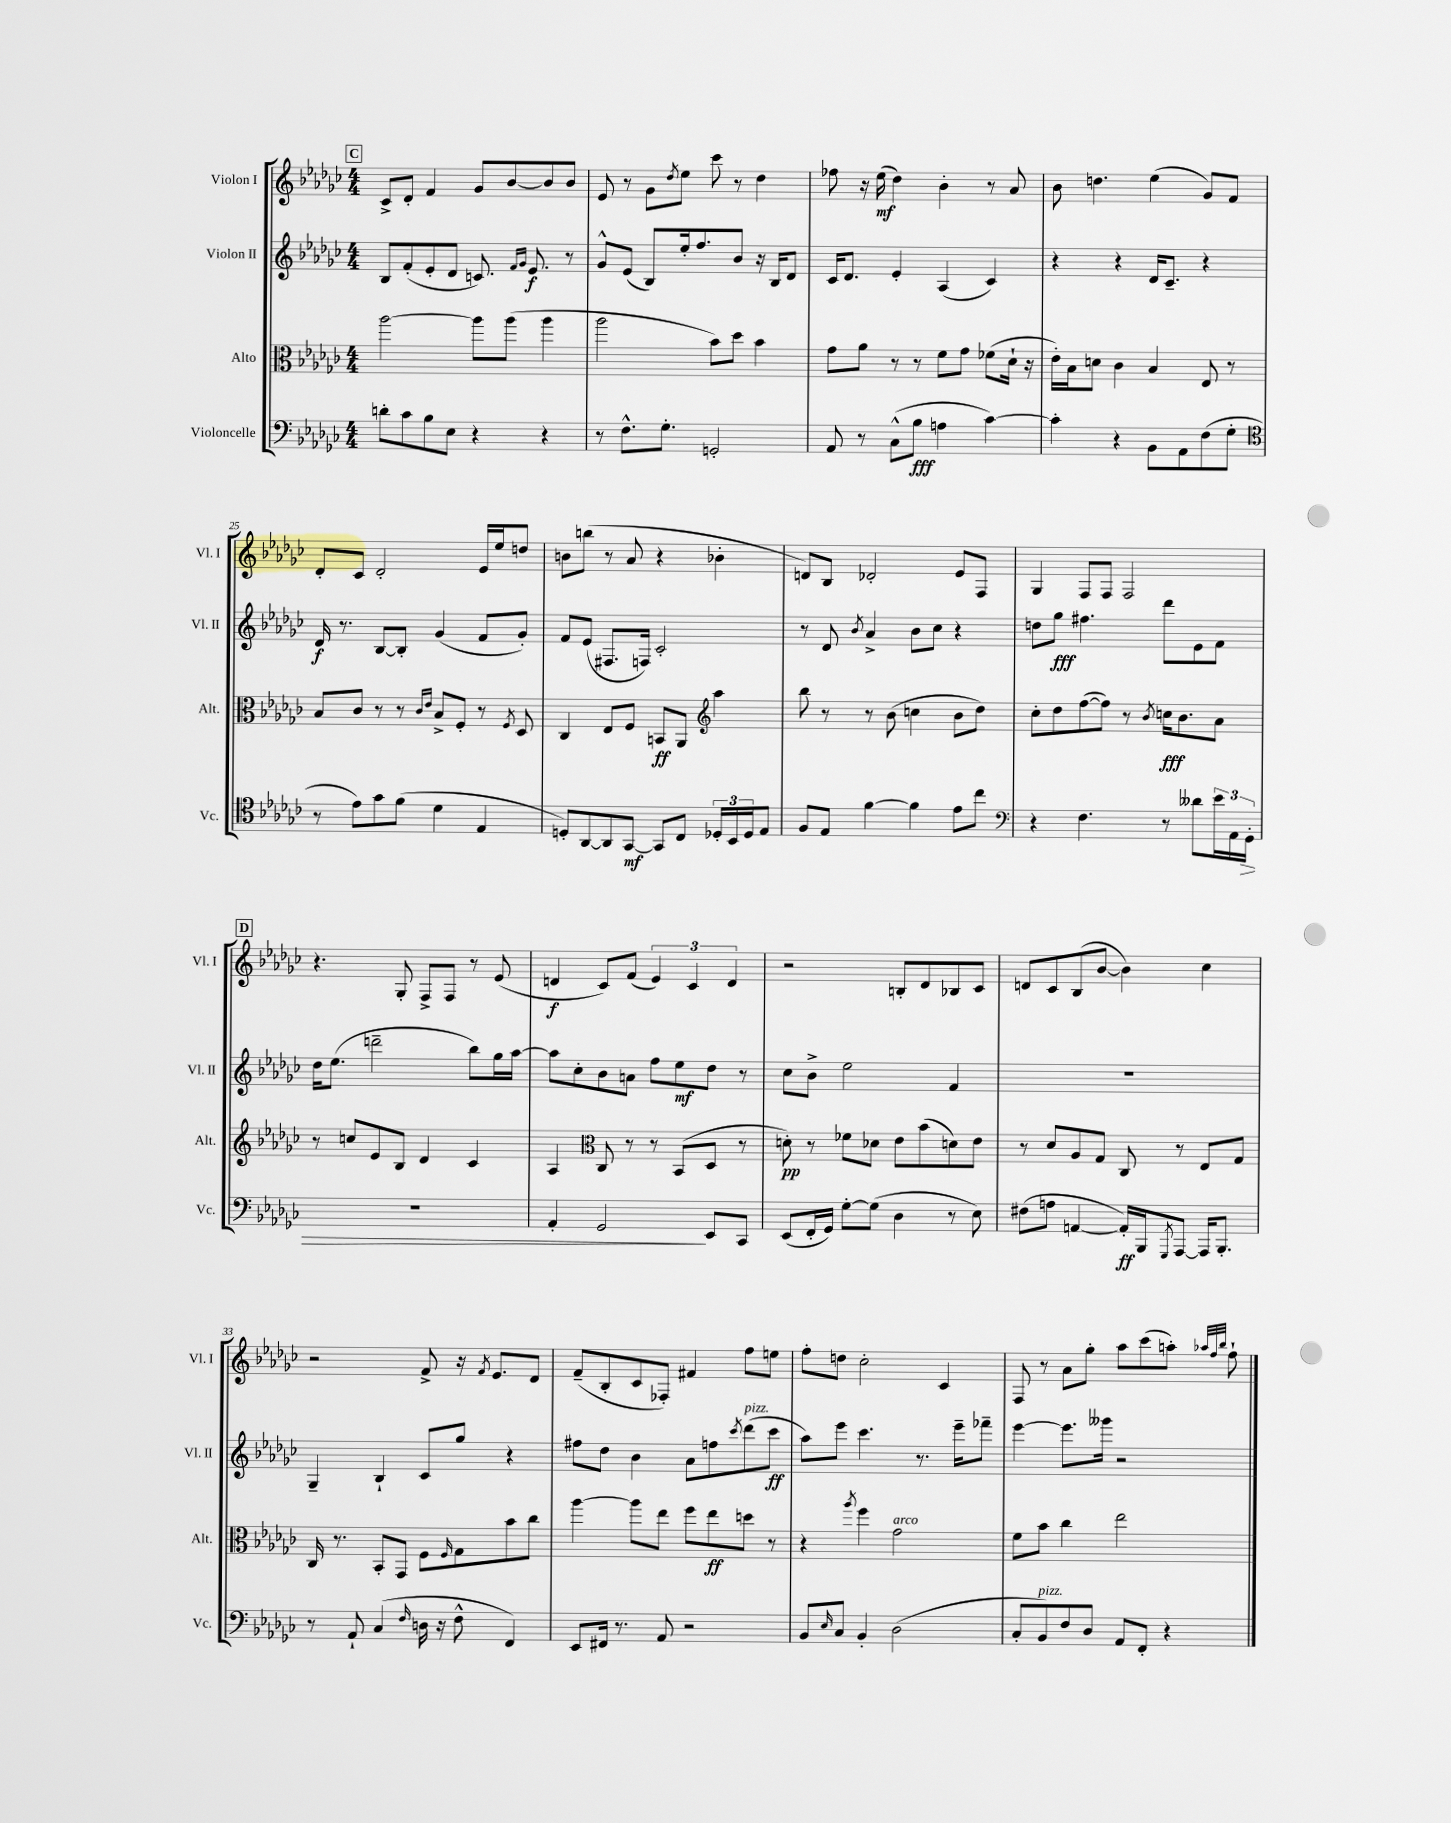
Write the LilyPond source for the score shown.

<<
\new StaffGroup <<
\new Staff = "s0" \with { instrumentName = "Violon I" shortInstrumentName = "Vl. I" } {
    \clef treble \key ges \major \numericTimeSignature \time 4/4
    \mark \markup { \box "C" } ces'8-> des'8-. f'4 ges'8 bes'8~ bes'8 bes'8 |
    ees'8 r8 ges'8 \acciaccatura { des''8 } ees''8 ces'''8 r8 des''4 |
    fes''8 r16 ees''16\mf( des''4) bes'4-. r8 aes'8 |
    bes'8 d''4. ees''4( ges'8) f'8 |
    des'8-. ces'8 des'2-. ees'16 ees''16 d''8 |
    b'8 b''8( r8 aes'8 r4 bes'4-. |
    d'8) bes8 des'2-. ees'8 f8 |
    ges4 f8 f8 f2 |
    \mark \markup { \box "D" } r4. ges8-. f8-> f8 r8 ees'8( |
    d'4\f ces'8) f'8( \tuplet 3/2 { ees'4) ces'4 d'4 } |
    r2 b8-. des'8 bes8 ces'8 |
    d'8 ces'8 bes8( bes'8~ bes'4) ces''4 |
    r2 f'8-> r16 \acciaccatura { f'8 } ees'8. des'8 |
    f'8--( bes8-. ces'8 fes8-.) fis'4 f''8 e''8 |
    f''8-. d''8 ces''2-. ces'4 |
    f8 r8 aes'8 ges''8-. aes''8 ces'''8( a''8-.) \grace { aes''32 f''32 bes''32 } f''8-! \bar "|." |
}
\new Staff = "s1" \with { instrumentName = "Violon II" shortInstrumentName = "Vl. II" } {
    \clef treble \key ges \major \numericTimeSignature \time 4/4
    \mark \markup { \box "C" } bes8 f'8-.( ees'8-. des'8 c'8.) \grace { f'16 ges'16 } ees'8.\f r8 |
    ges'8-^ ees'8( bes8) ees''16-. f''8. bes'8 r16 bes16 des'8 |
    ces'16 des'8. ees'4-. aes4( ces'4) |
    r4 r4 des'16 ces'8.-- r4 |
    des'16\f r8. bes8~ bes8-. ges'4( f'8 ges'8-.) |
    f'8 ees'8( fis8. f16) ces'2-. |
    r8 des'8 \acciaccatura { bes'8 } aes'4-> bes'8 ces''8 r4 |
    d''8 ges''8\fff fis''4. des'''8 ees'8 f'8 |
    \mark \markup { \box "D" } des''16 ees''8.( d'''2-- bes''8) ges''16 aes''16~ |
    aes''8 ces''8-. bes'8 a'8 f''8 ees''8\mf des''8 r8 |
    ces''8 bes'8-> ees''2 f'4 |
    R1 |
    ges4-- bes4-! ces'8 ges''8 r4 |
    fis''8 des''8 bes'4 aes'8 f''8 \acciaccatura { ces'''8 } des'''8^\markup { \italic "pizz." }( ces'''8\ff |
    aes''8) ees'''8 ces'''4. r8. ees'''16-- fes'''8-- |
    ees'''4~ ees'''8. geses'''16 r2 \bar "|." |
}
\new Staff = "s2" \with { instrumentName = "Alto" shortInstrumentName = "Alt." } {
    \clef alto \key ges \major \numericTimeSignature \time 4/4
    \mark \markup { \box "C" } aes''2~ aes''8 aes''8( aes''4 |
    aes''2 bes'8) des''8 bes'4 |
    ges'8 aes'8 r8 r8 f'8 ges'8 fes'8( des'16-! r16 |
    ees'16-.) bes16 d'8 ces'4 bes4 ees8 r8 |
    bes8 ces'8 r8 r8 \grace { ces'16 ees'16 } bes8-> f8-. r8 \acciaccatura { f8 } des8 |
    ces4 ees8 f8 b,8\ff aes,8 \clef treble aes''4 |
    bes''8 r8 r8 bes'8( c''4 bes'8 des''8) |
    ces''8-. des''8 f''8~( f''8) r8 \acciaccatura { bes'8 } c''16\fff bes'8. aes'8 |
    \mark \markup { \box "D" } r8 c''8 ees'8 bes8 des'4 ces'4 |
    aes4 \clef alto ces8 r8 r8 bes,8( des8 r8 |
    d'8-.\pp) r8 fes'8 des'8 ees'8 bes'8( d'8) ees'8 |
    r8 des'8 aes8 ges8 ces8 r8 ees8 ges8 |
    ces16 r8. bes,8-. ges,8 f8 \grace { f16 } ges8 bes'8 ces''8 |
    aes''4~ aes''8 ees''8 f''8 ees''8\ff d''8 r8 |
    r4 \acciaccatura { aes''8 } f''4 ges'2^\markup { \italic "arco" } |
    f'8 bes'8 ces''4 ees''2 \bar "|." |
}
\new Staff = "s3" \with { instrumentName = "Violoncelle" shortInstrumentName = "Vc." } {
    \clef bass \key ges \major \numericTimeSignature \time 4/4
    \mark \markup { \box "C" } d'8-. ces'8 bes8 ees8 r4 r4 |
    r8 f8.-^ ges8.-. g,2-. |
    aes,8 r8 ces8-^( bes8\fff a4 ces'4~) |
    ces'4-. r4 bes,8 aes,8 f8( ges8-. |
    \clef tenor r8 ees'8) ges'8 f'8( des'4 ees4 |
    d8-.) aes,8~ aes,8 ges,8~\mf ges,8 ces8 \tuplet 3/2 { des16-. bes,16 des16 } ees8 |
    f8 ees8 f'4~ f'4 ees'8 ces''8 |
    \clef bass r4 f4. r8 deses'8 \tuplet 3/2 { ees'16 aes,16 ges,16-.\> } |
    \mark \markup { \box "D" } R1 |
    aes,4-. ges,2\! ees,8 ces,8 |
    ees,8( f,16-. ges,16) ges8~-. ges8( des4 r8 ees8) |
    fis8( a8 a,4~ a,16-.\ff) bes,,16 \acciaccatura { ges,,8 } aes,,8~ aes,,16 bes,,8.-. |
    r8 aes,8-! ces4( \grace { f16 } d16 r16 f8-^ f,4) |
    ees,8 fis,16 r8. aes,8 r2 |
    bes,8 \grace { ees16 } ces8 bes,4-. des2( |
    ces8-. bes,8^\markup { \italic "pizz." }) f8 des8 aes,8 f,8-. r4 \bar "|." |
}
>>
>>
\layout { \context { \Score currentBarNumber = #21 } }
